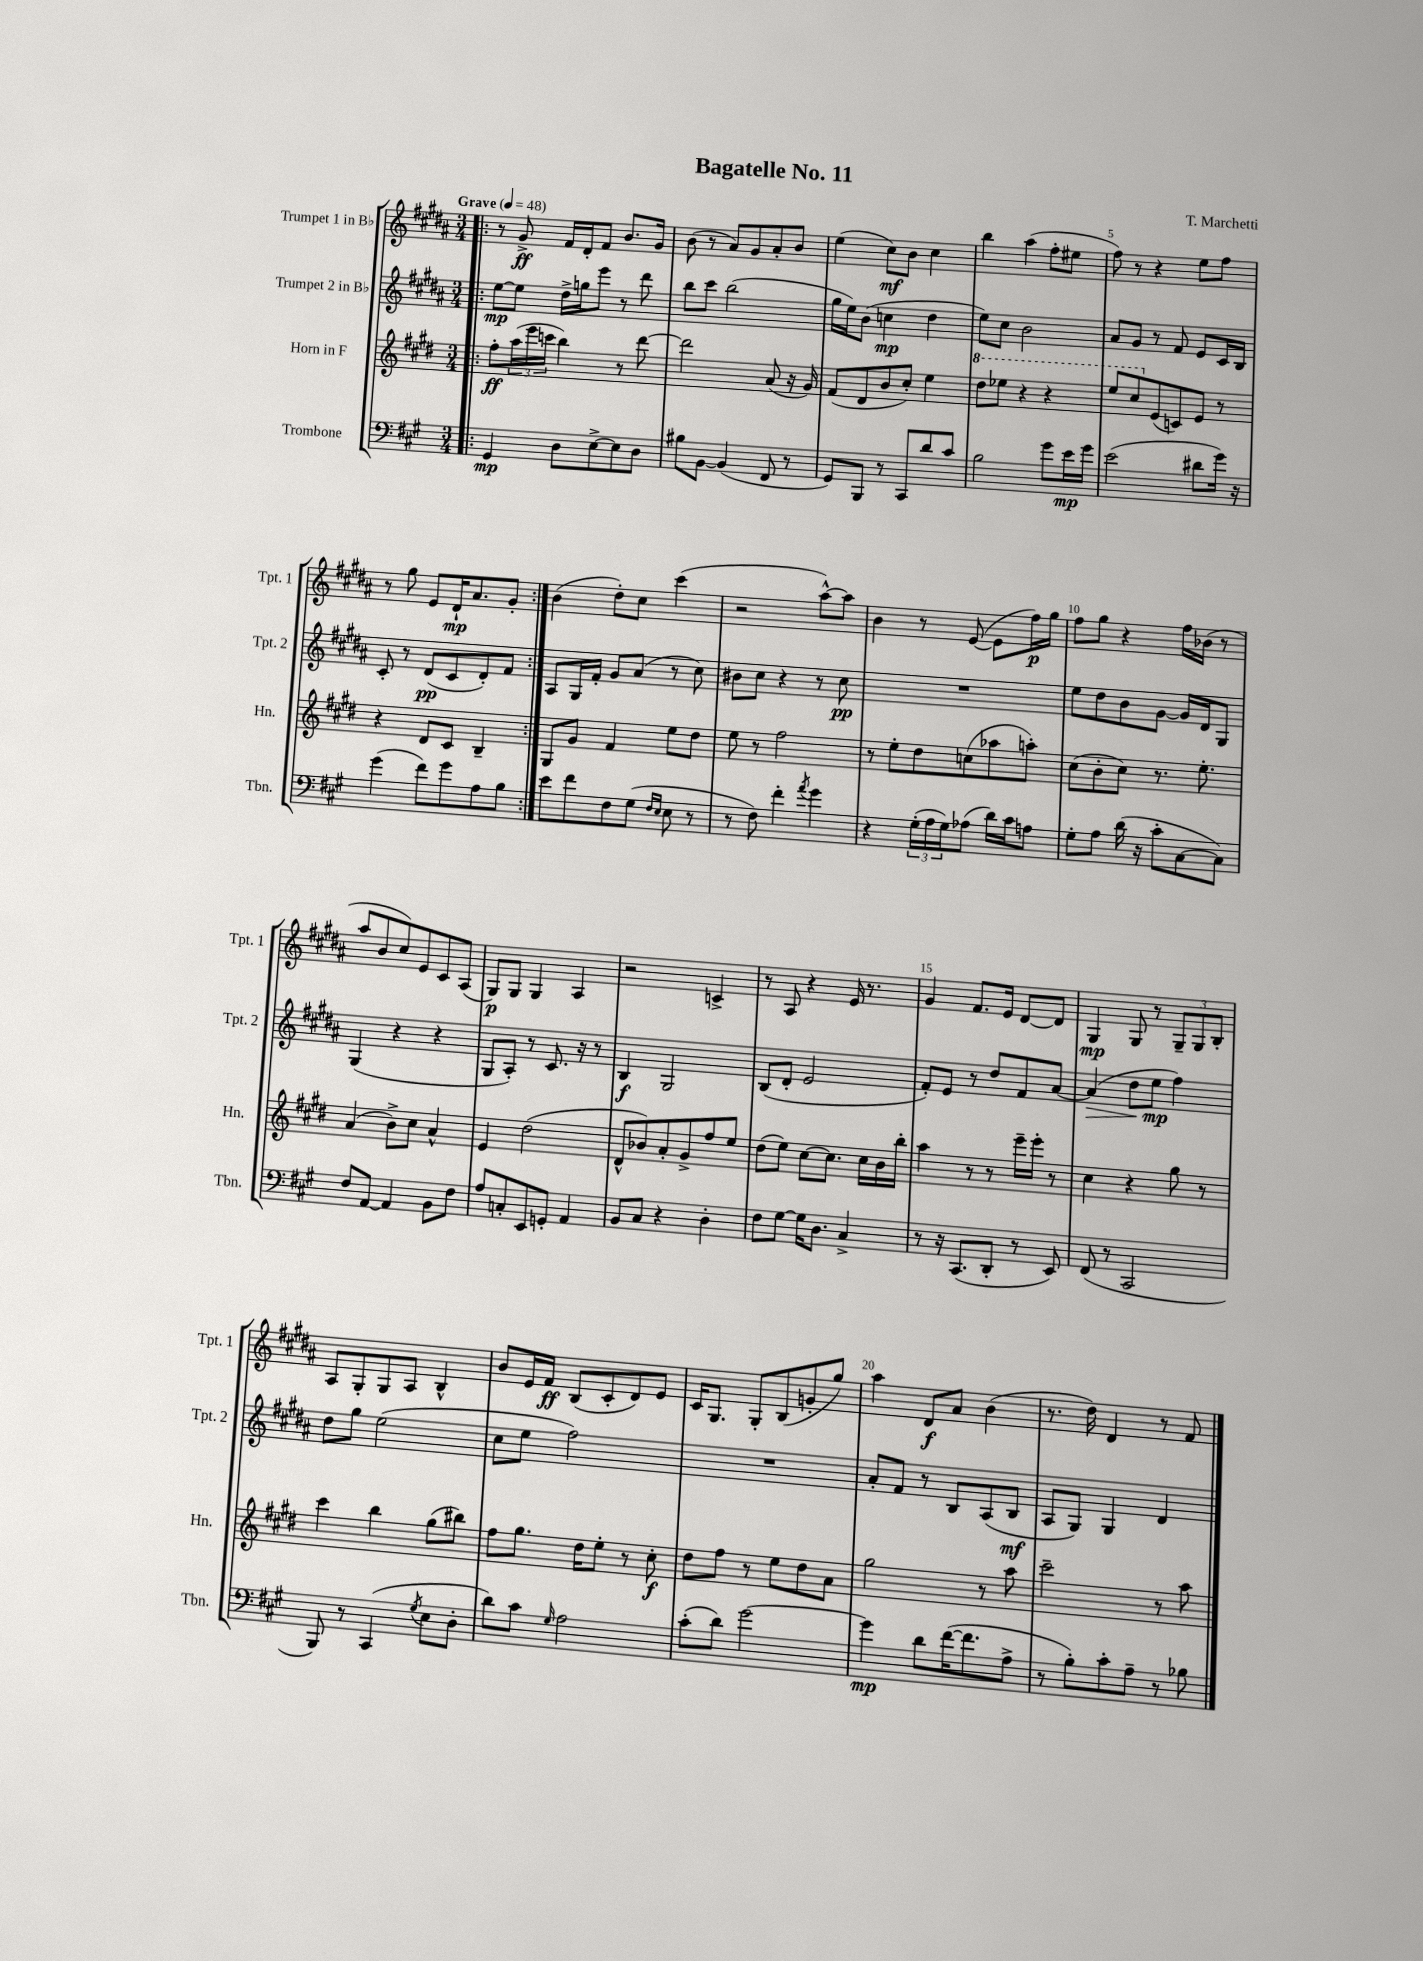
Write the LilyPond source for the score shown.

\header { title = "Bagatelle No. 11" composer = "T. Marchetti" }
<<
\new StaffGroup <<
\new Staff = "s0" \with { instrumentName = "Trumpet 1 in Bb" shortInstrumentName = "Tpt. 1" } {
    \clef treble \key b \major \numericTimeSignature \time 3/4 \tempo "Grave" 4 = 48
    \repeat volta 2 { \bar ".|:" r8 gis'8->\ff fis'16 dis'16-. fis'8 b'8. gis'16 |
    b'8( r8 ais'8) gis'8 ais'8-. b'8 |
    e''4( cis''8\mf) b'8 cis''4 |
    b''4 ais''4( fis''8-. eis''8 |
    fis''8) r8 r4 e''8 fis''8 |
    r8 gis''8 e'8 dis'16-!\mp ais'8. gis'8-. | }
    b'4( dis''8-.) cis''8 cis'''4( |
    r2 ais''8~-^) ais''8 |
    b'4 r8 e'8~( e'8 fis''16\p) gis''16 |
    fis''8 gis''8 r4 fis''16 bes'16( r8 |
    ais''8 b'8 cis''8) e'8 cis'8 ais8( |
    gis8\p) gis8 gis4 ais4 |
    r2 c'4-> |
    r8 ais8 r4 e'16 r8. |
    gis'4 fis'8. e'16 dis'8~ dis'8 |
    gis4\mp gis8 r8 \tuplet 3/2 { gis8-- gis8 b8-. } |
    ais8 gis8-. gis8 ais8 b4-^ |
    b'8 e'16 fis'16\ff b8( cis'8-. dis'8) e'8 |
    cis'16 gis8. gis8-. b8( g'8-. gis''8) |
    ais''4 dis'8\f ais'8 b'4( |
    r8. dis''16) dis'4 r8 fis'8 \bar "|." |
}
\new Staff = "s1" \with { instrumentName = "Trumpet 2 in Bb" shortInstrumentName = "Tpt. 2" } {
    \clef treble \key b \major \numericTimeSignature \time 3/4
    \repeat volta 2 { \bar ".|:" e''8~\mp e''8 dis''16-> g''16 e'''8 r8 dis'''8 |
    b''8 cis'''8 b''2( |
    gis''16 e''16) b'8( c''4\mp dis''4 |
    e''8) cis''8 b'2 |
    ais'8 gis'8 r8 fis'8 e'8 cis'16 b16 |
    cis'8-. r8 dis'8\pp( cis'8 dis'8-.) fis'8 | }
    ais8 gis16 fis'16-. gis'8 ais'8( r8 cis''8) |
    bis'8 cis''8 r4 r8 cis''8\pp |
    R2. |
    e''8 dis''8 b'8 gis'8~ gis'16 dis'16 gis8 |
    gis4( r4 r4 |
    gis8 ais8-.) r8 cis'8. r16 r8 |
    b4\f gis2 |
    b8( dis'8-. e'2 |
    fis'8-.) e'8 r8 dis''8 fis'8 ais'8~ |
    ais'4\>( dis''8 e''8\mp\! fis''4) |
    dis''8 gis''8 e''2( |
    cis''8 e''8 fis''2) |
    R2. |
    ais'8-. fis'8 r8 b8 ais8( b8\mf |
    ais8 gis8) gis4 dis'4 \bar "|." |
}
\new Staff = "s2" \with { instrumentName = "Horn in F" shortInstrumentName = "Hn." } {
    \clef treble \key e \major \numericTimeSignature \time 3/4
    \repeat volta 2 { \bar ".|:" fis''8-.\ff \tuplet 3/2 { a''16( e'''16 c'''16 } b''4) r8 dis'''8~ |
    dis'''2 a'8( r16 gis'16) |
    fis'8( dis'8 b'8 cis''8-.) e''4 |
    \ottava #1 dis'''8 ees'''8 r4 r4 |
    e'''8 cis'''8 \ottava #0 e'8( c'8) e'8 r8 |
    r4 dis'8 cis'8 b4-- | }
    gis8 gis'8 fis'4 e''8 dis''8 |
    e''8 r8 fis''2 |
    r8 e''8-. dis''8 c''8( aes''8 a''8-.) |
    cis''8( b'8-. cis''8) r8. e''8.-. |
    a'4( b'8->) cis''8 a'4-^ |
    e'4 dis''2( |
    dis'8-^ bes'8) a'8-. gis'8-> fis''8 e''8 |
    dis''8( e''8) cis''8~ cis''8. cis''16 b'16 b''16-. |
    a''4 r8 r8 e'''16-- e'''16-. r8 |
    cis''4 r4 gis''8 r8 |
    cis'''4 b''4 gis''8( bis''8) |
    fis''8 gis''8. dis''16 e''8-. r8 cis''8-.\f |
    dis''8 fis''8 r8 e''8 dis''8 a'8 |
    gis''2 r8 a''8 |
    cis'''2-- r8 a''8 \bar "|." |
}
\new Staff = "s3" \with { instrumentName = "Trombone" shortInstrumentName = "Tbn." } {
    \clef bass \key a \major \numericTimeSignature \time 3/4
    \repeat volta 2 { \bar ".|:" gis,4\mp d8 e8~-> e8 d8 |
    bis8 b,8~ b,4( fis,8 r8 |
    gis,8) b,,8 r8 cis,8 d'8 cis'8 |
    b2 gis'8 e'16\mp gis'16 |
    e'2( dis'8 gis'16) r16 |
    gis'4( fis'8) gis'8 a8 b8 | }
    e'8 fis'8 fis8 gis8( \grace { fis16 e16 } e8 r8 |
    r8 fis8) fis'4-. \acciaccatura { a'8 } gis'4 |
    r4 \tuplet 3/2 { gis16-.( a16 gis16) } aes8( d'16) cis'16 a8 |
    gis8-. a8 d'16( r16 cis'8-. cis8~ cis8) |
    fis8 a,8~ a,4 b,8 fis8 |
    a8 c8-. e,8 g,8-. a,4 |
    b,8 cis8 r4 d4-. |
    fis8 gis8~ gis16 d8. cis4-> |
    r8 r16 cis,8.( d,8-. r8 e,8) |
    fis,8( r8 cis,2 |
    b,,8) r8 cis,4( \acciaccatura { gis8 } e8 d8-. |
    d'8) cis'8 \grace { gis16 } a2 |
    cis'8-.( d'8) gis'2~ |
    gis'4\mp d'8 fis'16~( fis'8. a8-> |
    r8 b8-.) cis'8-. a8-- r8 bes8 \bar "|." |
}
>>
>>
\layout { \context { \Score \override BarNumber.break-visibility = ##(#f #t #t) barNumberVisibility = #(every-nth-bar-number-visible 5) } }
